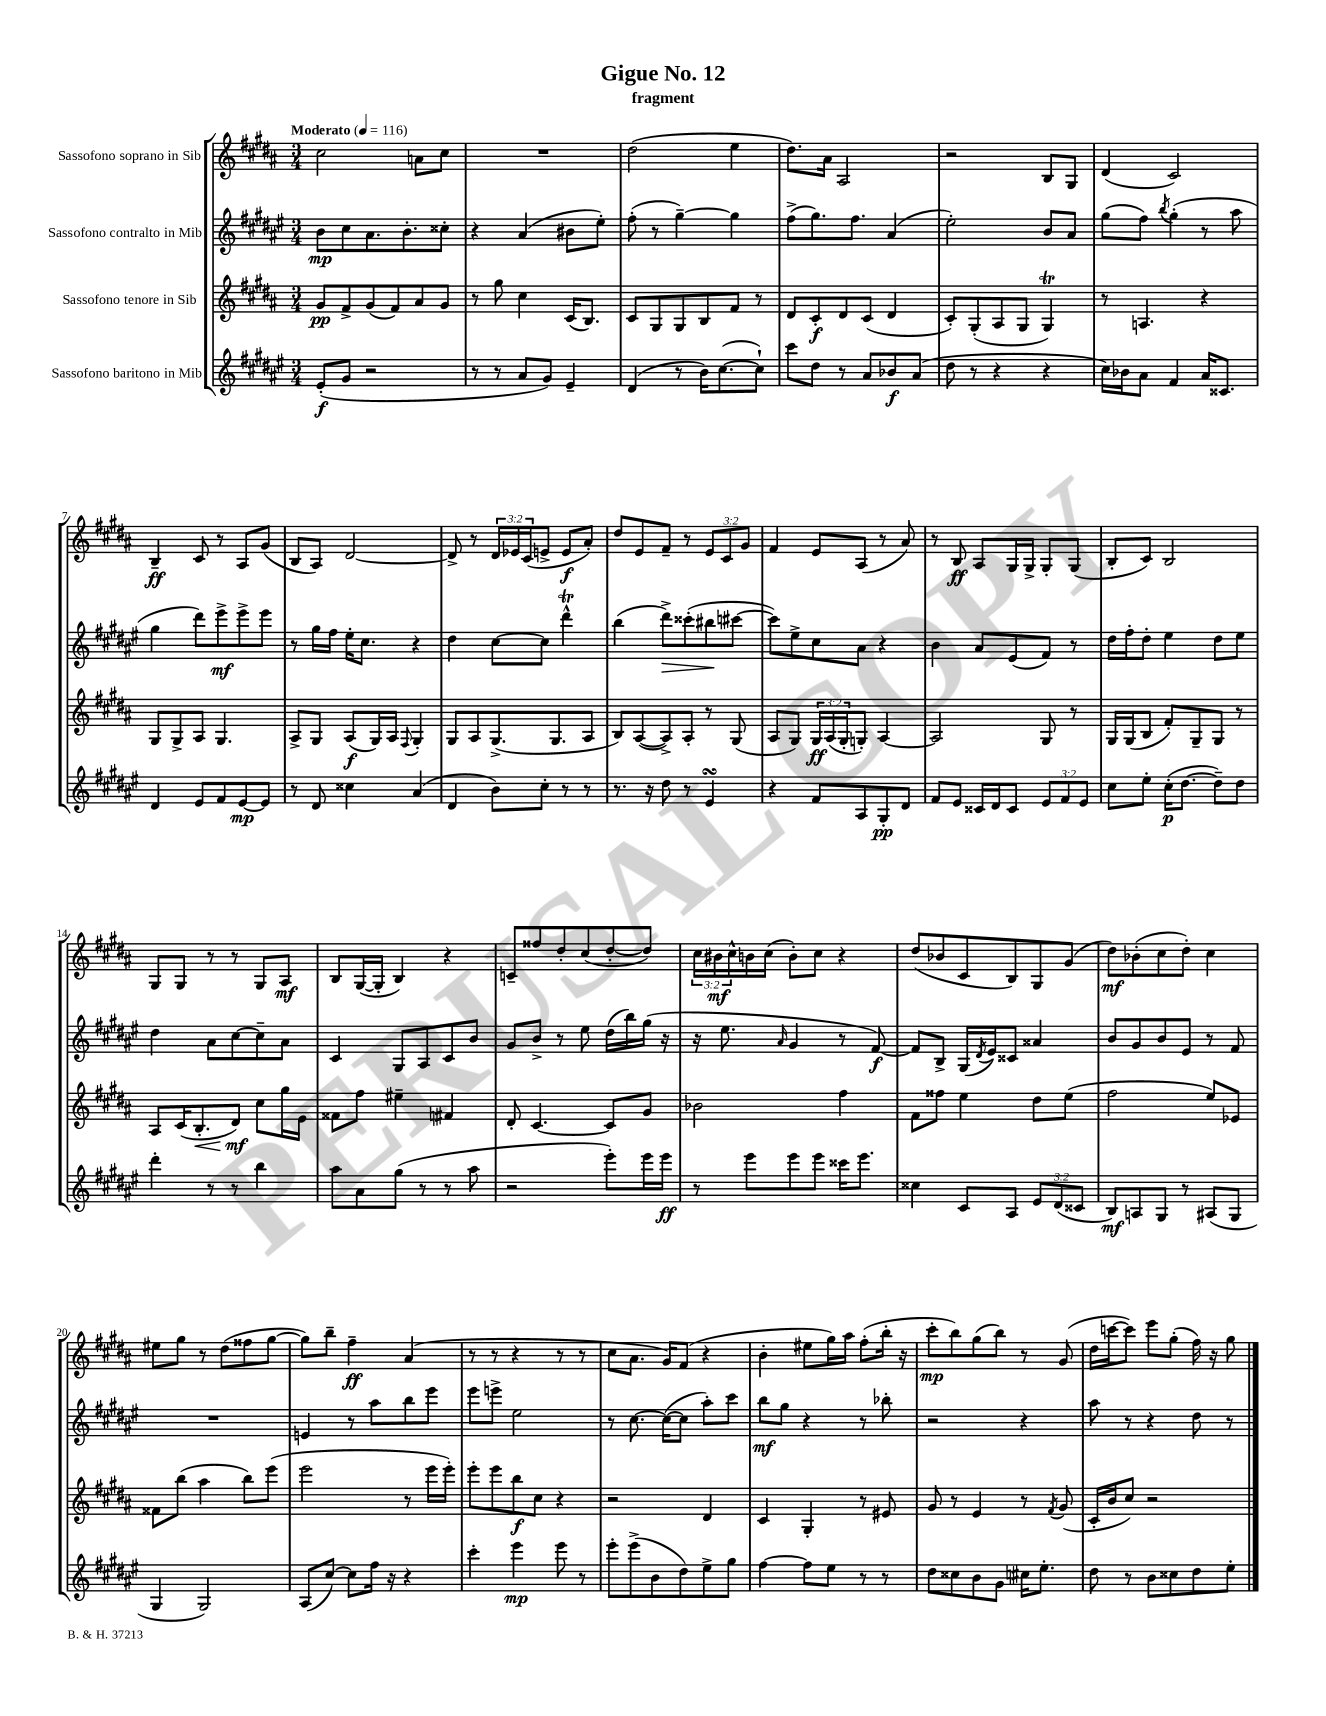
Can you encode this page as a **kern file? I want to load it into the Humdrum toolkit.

**kern	**kern	**kern	**kern
*staff4	*staff3	*staff2	*staff1
*clefG2	*clefG2	*clefG2	*clefG2
*k[f#c#g#d#a#e#]	*k[f#c#g#d#a#]	*k[f#c#g#d#a#e#]	*k[f#c#g#d#a#]
*M3/4	*M3/4	*M3/4	*M3/4
*MM116	*MM116	*MM116	*MM116
(8e#'/L	8g#/L	8b\L	2cc#\
8g#/J	8f#^/	8cc#\	.
2r	(8g#/	8.a#\	.
.	8f#/)	.	.
.	.	8.b'\	.
.	8a#/	.	8a\L
.	8g#/J	8cc##'\J	8cc#\J
=	=	=	=
8r	8r	4r	2.r
8r	8gg#\	.	.
8a#/L	4cc#\	(4a#/	.
8g#/J)	.	.	.
4e#~/	(16c#/LK	8b#\L	.
.	8.B/J)	.	.
.	.	8ee#'\J)	.
=	=	=	=
(4d#/	8c#/L	(8ff#'\	(2dd#\
.	8G#/	8r	.
8r	8G#/	[4gg#~\)	.
16b\LK)	8B/	.	.
([8.cc#\	.	.	.
.	8f#/J	4gg#\]	4ee\
8cc#`\]J)	8r	.	.
=	=	=	=
8ccc#\L	8d#/L	(8ff#^\L	8.dd#\L)
8dd#\J	8c#'/	8.gg#\)	.
.	.	.	16a#\Jk
8r	8d#/	.	2A#/
.	.	8.ff#\J	.
8a#/L	(8c#/J	.	.
8b-/	4d#/	(4a#/	.
(8a#/J	.	.	.
=	=	=	=
8dd#\	8c#'/L)	2ee#'\)	2r
8r	(8G#'/	.	.
4r	8A#/	.	.
.	8G#/J	.	.
4r	4G#/)	8b/L	8B/L
.	.	8a#/J	8G#/J
=	=	=	=
16cc#\LL)	8r	(8gg#\L	(4d#/
16b-\J	.	.	.
8a#\J	4.A/	8ff#\J)	.
.	.	8qbb/	.
4f#/	.	(4gg#'\	2c#/)
16a#/LK	4r	8r	.
8.c##/J	.	.	.
.	.	8aa#\	.
=	=	=	=
4d#/	8G#/L	4gg#\	4B~/
.	8G#^/	.	.
8e#/L	8A#/J	8ddd#\L)	8c#/
8f#/	4.G#/	8eee#^\	8r
[8e#/	.	8eee#^\	8A#/L
8e#/]J	.	8eee#\J	(8g#/J
=	=	=	=
8r	8A#^/L	8r	8B/L
8d#/	8G#/J	16gg#\LL	8A#/J)
.	.	16ff#\JJ	.
4cc##\	(8A#/L	16ee#'\LK	[2d#/
.	.	8.cc#\J	.
.	16G#/L)	.	.
.	16A#/JJ	.	.
.	8qqF#/	.	.
(4a#/	4G#'/	4r	.
=	=	=	=
4d#/	8G#/L	4dd#\	8d#^/]
.	8A#/	.	8r
8b\L)	(8.G#^/	[8cc#\L	24d#/LL
.	.	.	24e-/
.	.	.	(24c#/J
8cc#'\J	.	8cc#\]J	8e^/J
.	8.G#/	.	.
8r	.	4ddd#^^\	8e/L
8r	8A#/J	.	8a#'/J)
=	=	=	=
8.r	8B/L)	(4bb\	8dd#/L
.	([8A#/	.	8e/
16r	.	.	.
8dd#\	8A#^/])	8ddd#^\L)	8f#~/J
8r	8A#'/J	(8ccc##'\	8r
4e#/	8r	8bb#\	12e/L
.	.	.	12c#/
.	(8G#/	[8ccc#\J	.
.	.	.	12g#/J
=	=	=	=
4r	8A#/L	8ccc#\]L)	4f#/
.	8G#/J)	8ee#^\	.
8f#/L	24G#/LL	8cc#\	8e/L
.	(24A#/	.	.
.	24G#'/J	.	.
8A#/	8G'/J)	8a#\J	(8A#/J
8G#'/	[4A#/	4r	8r
8d#/J	.	.	8a#/)
=	=	=	=
8f#/L	2A#/]	4b\	8r
8e#/J	.	.	8B/
16c##/LL	.	8a#/L	8A#/L
16d#/J	.	.	.
8c##/J	.	(8e#/	16G#/L
.	.	.	16G#^/JJ
12e#/L	8G#/	8f#/J)	8G#'/L
12f#/	.	.	.
.	8r	8r	(8G#/J
12e#/J	.	.	.
=	=	=	=
8cc#\L	16G#/LL	16dd#\LL	8B'/L
.	(16G#/J	16ff#'\J	.
8ee#'\J	8B/J	8dd#'\J	8c#/J)
(16cc#'\LK	8f#'/L)	4ee#\	2B/
[8.dd#\J	.	.	.
.	8G#~/	.	.
8dd#~\]L)	8G#/J	8dd#\L	.
8dd#\J	8r	8ee#\J	.
=	=	=	=
4ddd#'\	8A#/L	4dd#\	8G#/L
.	(16c#/K	.	8G#/J
.	8.B'/	.	.
8r	.	8a#\L	8r
8r	8d#/J)	[8cc#\	8r
4bb\	8cc#\L	8cc#~\]	8G#/L
.	16gg#\L	8a#\J	8A#/J
.	16e\JJ	.	.
=	=	=	=
8aa#\L	8f##\L	4c#/	8B/L
8a#\	8ff#\J	.	([16G#/L
.	.	.	16G#'/]JJ
(8gg#\J	4ee#~\	8G#/L	4B/)
8r	.	8A#/	.
8r	4f#/	8c#/	4r
8aa#\	.	8b/J	.
=	=	=	=
2r	8d#'/	8g#/L	8c~/L
.	[4.c#/	8b^/J	8ff##/
.	.	8r	8dd#'/
.	.	8ee#\	(8cc#/
8eee#'\L)	8c#/]L	(16dd#\LL	[8dd#'/
.	.	16bb\)	.
16eee#\L	8g#/J	(16gg#\JJ	8dd#/]J)
16eee#\JJ	.	16r	.
=	=	=	=
8r	2b-\	16r	24cc#\LL
.	.	.	24b#\
.	.	8.ee#\	.
.	.	.	24cc#^^\
8eee#\L	.	.	16b\
.	.	.	(16cc#\JJ
.	.	16qqa#/	.
8eee#\	.	4g#/	8b'\L)
8eee#\J	.	.	8cc#\J
16ccc##\LK	4ff#\	8r	4r
8.eee#\J	.	.	.
.	.	[8f#/)	.
=	=	=	=
4cc##\	8f#\L	8f#/]L	(8dd#/L
.	8ff##\J	8B^/J	8b-/
8c#/L	4ee\	(16G#/LL	8c#/
.	.	8qd#/	.
.	.	16e#/J)	.
8A#/J	.	8c##/J	8B/)
12e#/L	8dd#\L	4a##/	8G#/
(12d#/	.	.	.
.	(8ee\J	.	(8g#/J
12c##/J	.	.	.
=	=	=	=
8B/L)	2ff#\	8b/L	8dd#\L)
8A/	.	8g#/	(8b-'\
8G#/J	.	8b/	8cc#\
8r	.	8e#/J	8dd#'\J)
(8A#/L	8ee/L)	8r	4cc#\
8G#/J	8e-/J	8f#/	.
=	=	=	=
4G#/	8f##\L	2.r	8ee#\L
.	(8bb\J	.	8gg#\J
2G#/)	4aa#\	.	8r
.	.	.	(8dd#\L
.	8bb\L)	.	8ff##\
.	(8eee\J	.	[8gg#\J
=	=	=	=
(8A#/L	2eee\	4e/	8gg#\]L)
[8cc#/J)	.	.	8bb~\J
8cc#\]L	.	8r	4ff#~\
16ff#\Jk	.	8aa#\L	.
16r	.	.	.
4r	8r	8bb\	(4a#/
.	16eee\LL	8eee#\J	.
.	16eee'\JJ)	.	.
=	=	=	=
4ccc#'\	8eee'\L	8eee#\L	8r
.	8eee\	8eee^\J	8r
4eee#\	8bb\	2ee#\	4r
.	8cc#\J	.	.
8eee#\	4r	.	8r
8r	.	.	8r
=	=	=	=
8eee#'\L	2r	8r	8cc#\L
(8eee#^\	.	[8.cc#\	8.a#\J
8b\	.	.	.
.	.	(16cc#\_LK	16g#/LK)
8dd#\)	.	8cc#\]J	(8f#/J
8ee#^\	4d#/	8aa#'\L)	4r
8gg#\J	.	8ccc#\J	.
=	=	=	=
[4ff#\	4c#/	8bb\L	4b'\
.	.	8gg#\J	.
8ff#\]L	4G#'/	4r	8ee#\L
8ee#\J	.	.	16gg#\L)
.	.	.	16aa#\JJ
8r	8r	8r	(8ff#'\L
8r	8e#/	8bb-'\	16bb'\Jk
.	.	.	16r
=	=	=	=
8dd#\L	8g#/	2r	8ccc#'\L
8cc##\	8r	.	8bb\)
8b\	4e/	.	(8gg#\
8g#\J	.	.	8bb\J)
16cc#\LK	8r	4r	8r
8.ee#'\J	.	.	.
.	8qf#/	.	.
.	(8g#/	.	(8g#/
=	=	=	=
8dd#\	16c#'/LL	8aa#\	16dd#\LL
.	16b/J	.	[16ccc\J
8r	8cc#/J)	8r	8ccc\]J)
8b\L	2r	4r	8eee\L
8cc##\	.	.	(8gg#'\J
8dd#\	.	8dd#\	16ff#\)
.	.	.	16r
8ee#'\J	.	8r	8gg#\
==	==	==	==
*-	*-	*-	*-
